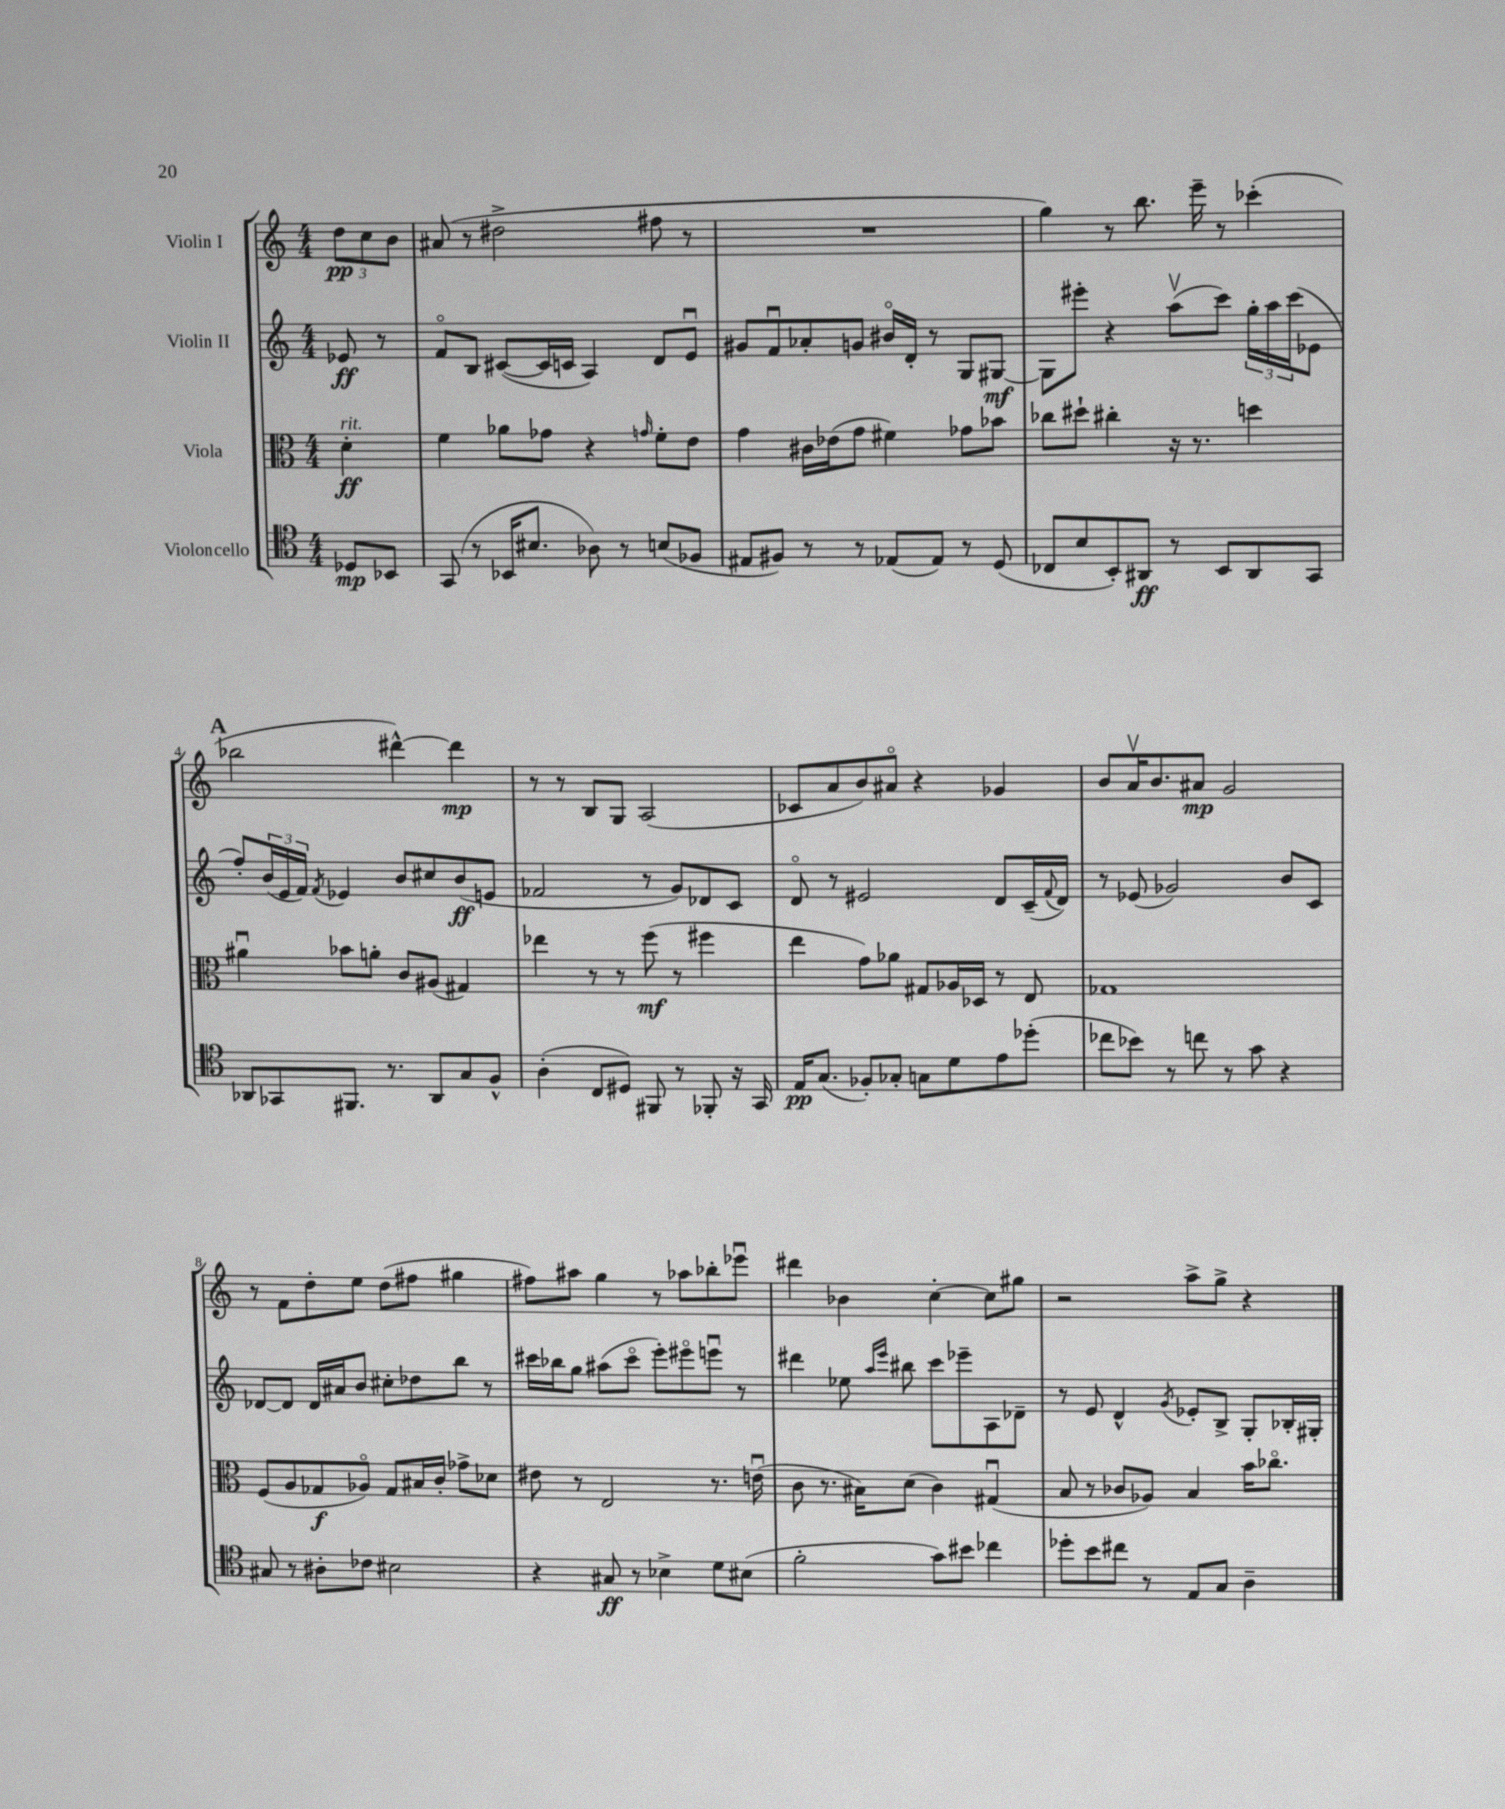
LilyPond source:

<<
\new StaffGroup <<
\new Staff = "s0" \with { instrumentName = "Violin I" } {
    \clef treble \key c \major \numericTimeSignature \time 4/4 \partial 4
    \tuplet 3/2 { d''8\pp c''8 b'8 } |
    ais'8( r8 dis''2-> fis''8 r8 |
    R1 |
    g''4) r8 b''8. e'''16-- r8 ces'''4-.( |
    \mark \markup { \bold "A" } bes''2 dis'''4~-^) dis'''4\mp |
    r8 r8 b8 g8 a2( |
    ces'8 a'8 b'8) ais'8\flageolet r4 ges'4 |
    b'8 a'16\upbow b'8. ais'8\mp g'2 |
    r8 f'8 d''8-. e''8 d''8( fis''8 gis''4 |
    fis''8) ais''8 g''4 r8 aes''8 bes''8-. ees'''8\downbow |
    dis'''4 bes'4 c''4~-. c''8 gis''8 |
    r2 a''8-> g''8-> r4 \bar "|." |
}
\new Staff = "s1" \with { instrumentName = "Violin II" } {
    \clef treble \key c \major \numericTimeSignature \time 4/4 \partial 4
    ees'8\ff r8 |
    f'8\flageolet b8 cis'8~( cis'16 c'16 a4) d'8 e'8\downbow |
    gis'8 f'8\downbow aes'8-. g'8 bis'16\flageolet d'16-. r8 g8 gis8~\mf |
    gis8 eis'''8-. r4 a''8\upbow( c'''8) \tuplet 3/2 { g''16-. a''16 c'''16( } ees'8 |
    \mark \markup { \bold "A" } f''8-.) \tuplet 3/2 { b'16( e'16 f'16) } \acciaccatura { f'8 } ees'4 b'8 cis''8 b'8\ff( e'8 |
    fes'2 r8 g'8) des'8 c'8 |
    d'8\flageolet r8 eis'2 d'8 c'16--( \appoggiatura { f'8 } d'16) |
    r8 ees'8( ges'2) b'8 c'8 |
    des'8~ des'8 des'16 ais'16 b'8 cis''8-. des''8 b''8 r8 |
    cis'''16 bes''16 g''8 ais''8( cis'''8\flageolet e'''8-.) eis'''8\flageolet e'''8\downbow r8 |
    dis'''4 ees''8 \grace { a''16 e'''16 } bis''8 c'''8 ees'''8-- a8 des'8-- |
    r8 e'8 d'4-^ \acciaccatura { g'8 } ees'8-. b8-> g8-. bes16-. gis16-. \bar "|." |
}
\new Staff = "s2" \with { instrumentName = "Viola" } {
    \clef alto \key c \major \numericTimeSignature \time 4/4 \partial 4
    d'4-.\ff^\markup { \italic "rit." } |
    f'4 aes'8 ges'8 r4 \grace { g'16 } f'8-. e'8 |
    g'4 cis'16 ees'16( g'8 fis'4) ges'8 bes'8 |
    ces''8 dis''8-! cis''4-. r16 r8. d''4 |
    \mark \markup { \bold "A" } ais'4\downbow bes'8 a'8-. c'8 ais8( gis4) |
    ees''4 r8 r8 f''8\mf( r8 fis''4 |
    e''4 g'8) aes'8 gis8 aes16 des16 r8 e8 |
    ges1 |
    f8( a8 ges8\f aes8\flageolet) ges8 bis16 c'16-. ges'8-> des'8 |
    eis'8 r8 e2 r8. e'16\downbow( |
    c'8 r8. bis16) d'8( c'4) gis4\downbow( |
    b8 r8 ces'8 aes8) b4 b'16 ces''8.\flageolet \bar "|." |
}
\new Staff = "s3" \with { instrumentName = "Violoncello" } {
    \clef tenor \key c \major \numericTimeSignature \time 4/4 \partial 4
    des8\mp bes,8 |
    g,8( r8 bes,16 bis8. aes8) r8 b8( fes8 |
    eis8 fis8) r8 r8 ees8( ees8) r8 d8( |
    ces8 b8 b,8-.) ais,8\ff r8 b,8 ais,8 g,8 |
    \mark \markup { \bold "A" } aes,8 ges,8 fis,8. r8. aes,8 g8 f8-^ |
    a4-.( c8 dis8) fis,8 r8 fes,8-. r16 g,16 |
    e16\pp g8.( fes8-.) ges8-. g8 d'8 e'8 des''8-.( |
    ces''8 bes'8) r8 c''8 r8 g'8 r4 |
    gis8 r8 ais8-. ces'8 bis2 |
    r4 gis8\ff r8 bes4-> d'8 bis8( |
    f'2-. g'8) bis'8 ces''4 |
    des''8-. b'8 cis''8 r8 e8 g8 a4-- \bar "|." |
}
>>
>>
